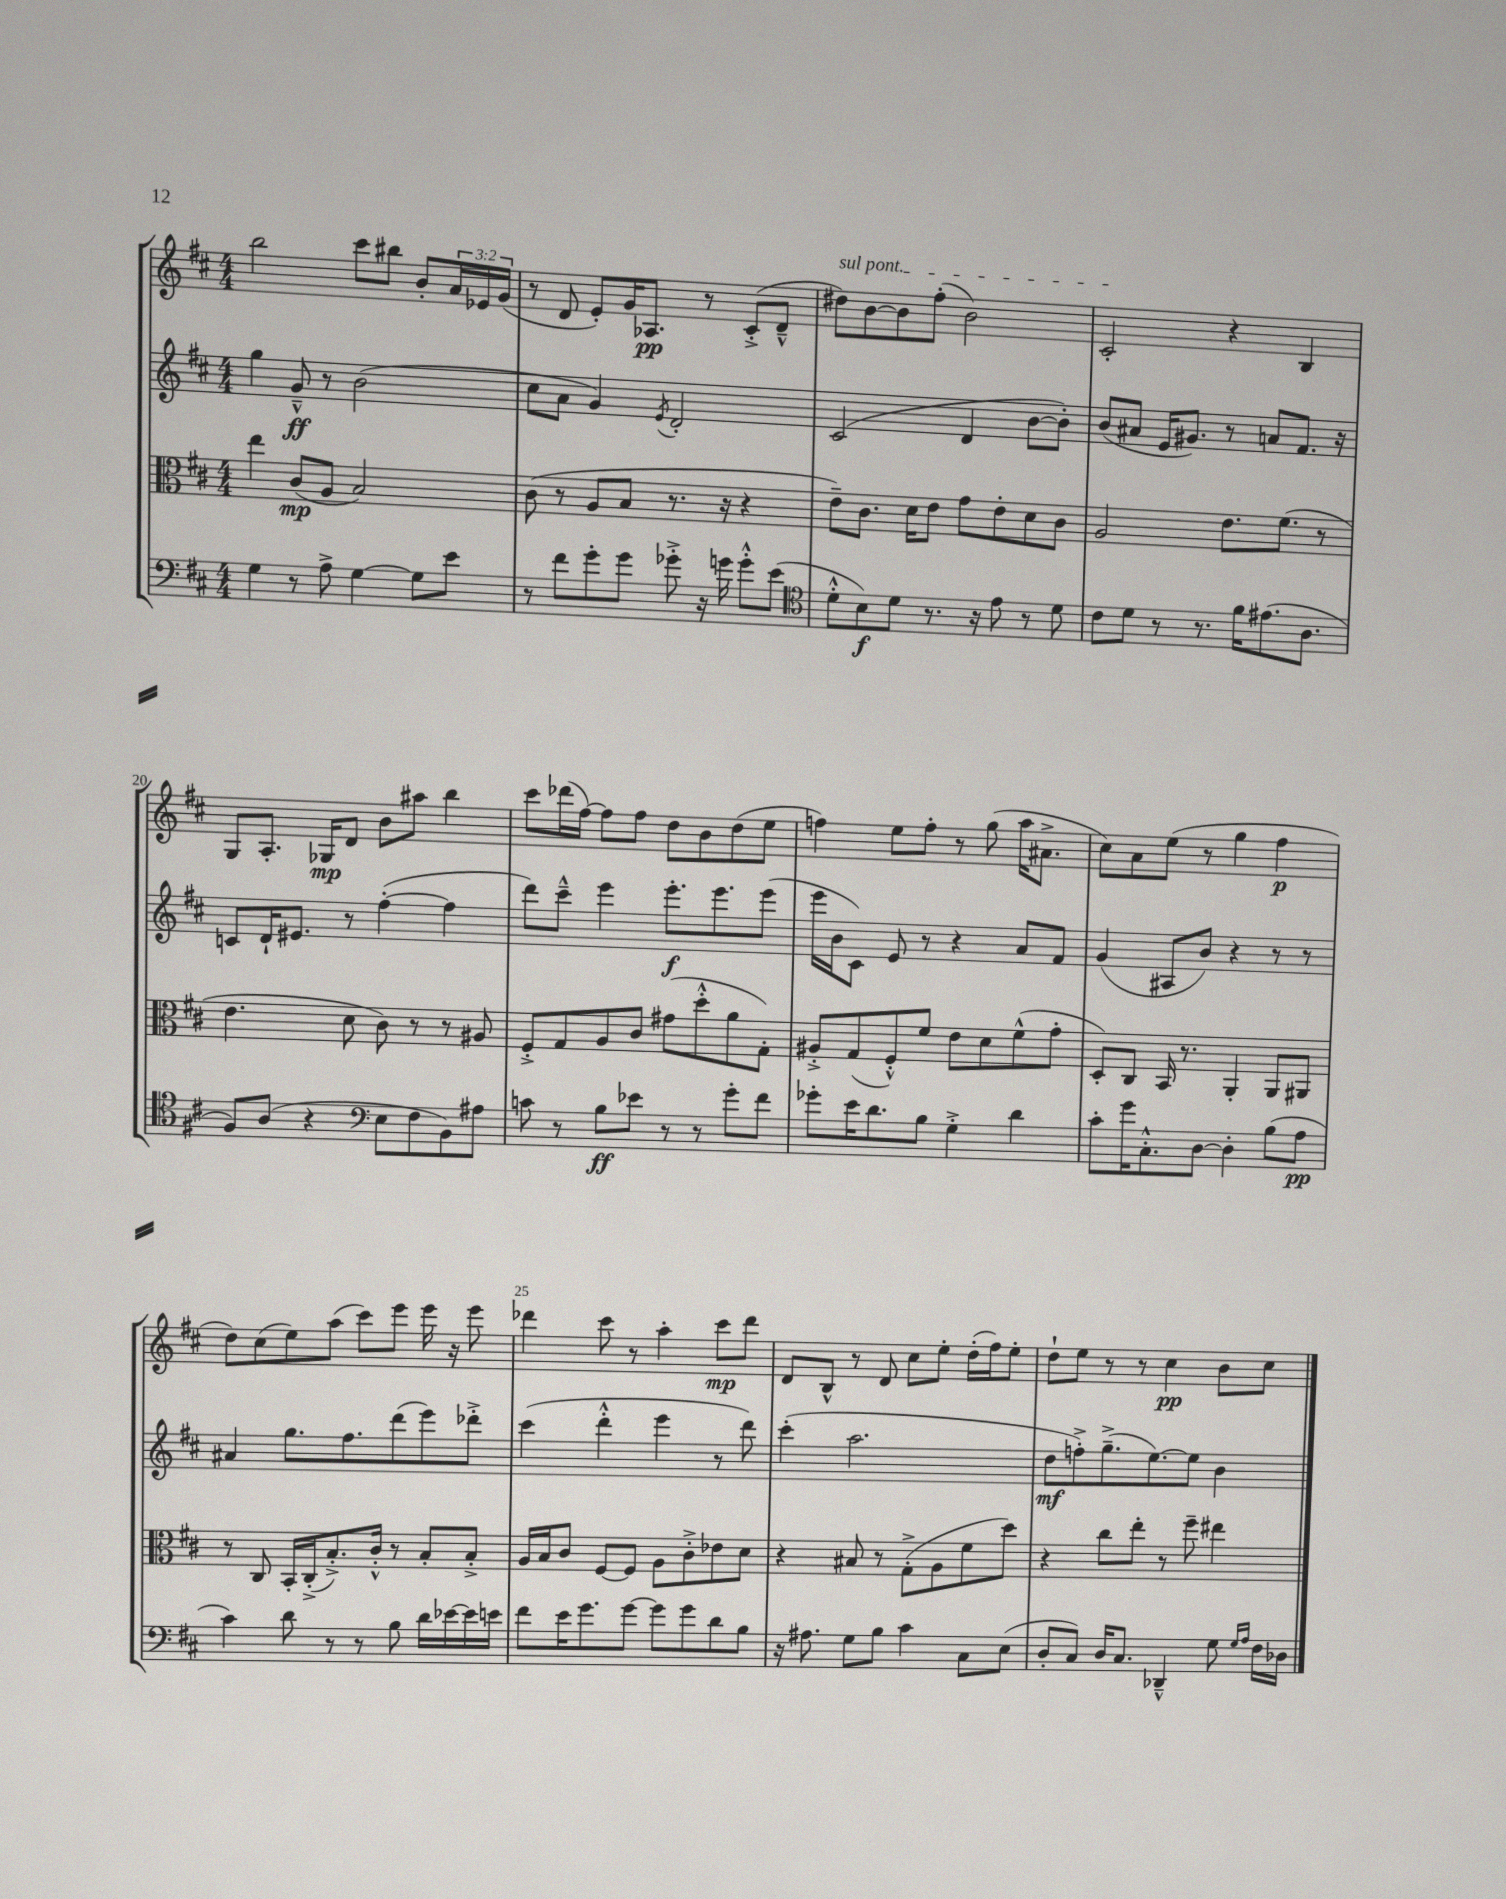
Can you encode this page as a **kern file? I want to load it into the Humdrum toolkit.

**kern	**kern	**kern	**kern
*staff4	*staff3	*staff2	*staff1
*clefF4	*clefC3	*clefG2	*clefG2
*k[f#c#]	*k[f#c#]	*k[f#c#]	*k[f#c#]
*M4/4	*M4/4	*M4/4	*M4/4
4G\	4ee\	4gg\	2bb\
8r	(8c#/L	8g~^^/	.
8A^\	8A/J	8r	.
[4G\	2B/)	(2b\	8ccc#\L
.	.	.	8bb#\J
8G\]L	.	.	8b'/L
8e\J	.	.	24a/L
.	.	.	24e-/
.	.	.	(24g/JJ
=	=	=	=
8r	(8c#\	8cc#\L	8r
8f#\L	8r	8a\J	8d/
8g'\	8A/L	4g/)	8e'/L)
8g\J	8B/J	.	16g/K
.	.	.	8.A-/J
.	.	8qe/	.
8g-'^\	8.r	2d'/	.
16r	.	.	8r
16g\	16r	.	.
8g'^^\L	4r	.	(8c#'^/L
(8e\J	.	.	8d~^^/J
=	=	=	=
*clefC4	*	*	*
8d'^^\L	8e~\L)	(2c#/	8dd#\L)
8B\)	8.c#\J	.	[8b\
8d\J	.	.	8b\]
.	16d\LK	.	.
8.r	8e\J	.	(8ff#'\J
.	8g\L	4d/	2b\)
16r	.	.	.
8e\	8e'\	.	.
8r	8d\	[8b\L	.
8d\	8c#\J	8b'\]J)	.
=	=	=	=
8c#\L	2A/	(8b/L	2c#'/
8d\J	.	8a#/J	.
8r	.	16e/LK	.
.	.	8.g#/J)	.
8.r	.	.	.
.	8.e\L	8r	4r
16f#\LK	.	.	.
(8.e#\	.	8a/L	.
.	(8.f#\J	.	.
.	.	8.f#/J	4B/
8.A\J	.	.	.
.	8r	.	.
.	.	16r	.
=	=	=	=
8F#/L)	4.e\	8c/L	8G/L
(8A/J	.	16d`/K	8.A'/J
.	.	8.e#/J	.
4r	.	.	.
.	.	.	16G-/LK
.	8d\	8r	8d/J
*clefF4	*	*	*
8E\L	8c#\)	([4ff#'\	8b\L
8F#\	8r	.	8aa#\J
8BB\)	8r	4ff#\]	4bb\
8A#\J	8A#/	.	.
=	=	=	=
8c\	8F#'^/L	8ddd\L)	8ccc#\L
8r	8G/	8ccc#~^^\J	(16ddd-\L
.	.	.	[16ff#\JJ)
8B\L	8A/	4eee\	8ff#\]L
8e-\J	8c#/J	.	8ff#\J
8r	(8g#\L	8.eee'\L	8dd\L
8r	8dd'^^\	.	8b\
.	.	8.eee\	.
8g'\L	8a\	.	(8dd\
8f#\J	8G'\J)	(8eee\J	8ee\J
=	=	=	=
8g-'\L	8A#'^/L	16eee\LL	4ff\)
.	.	16b\J	.
16e\K	(8G/	8c#\J)	.
8.d\	.	.	.
.	8F#'^^/)	8e/	8ee\L
8B\J	8f#/J	8r	8ff'\J
4G'^\	8e\L	4r	8r
.	8d\	.	(8gg\
4d\	(8f#^^\	8a/L	16aa\LK
.	.	.	8.a#^\J
.	8g'\J	8f#/J	.
=	=	=	=
8c#'\L	8D'/L)	(4g/	8cc#\L)
16g\K	8C#/J	.	8a\
8.C#'^^\	.	.	.
.	16BB/	8A#/L	(8ee\J
.	8.r	.	.
[8D\J	.	8b/J)	8r
4D'\]	4AA'/	4r	4gg\
(8B\L	8AA/L	8r	4ff#\
8A\J	8AA#/J	8r	.
=	=	=	=
4c#\)	8r	4a#/	8dd\L)
.	8C#/	.	(8cc#\
8d\	16BB'/LL	8.gg\L	8ee\)
.	(16C#'^/J	.	.
8r	8.B'^/)	.	(8aa\J
.	.	8.ff#\	.
8r	.	.	8ccc#\L)
.	16c#'^^/Jk	.	.
8B\	8r	(8ddd\	8eee\J
16d\LL	8B'/L	8eee\)	16eee\
[16e-\	.	.	16r
16e-\]	8B'^/J	8ddd-'^\J	8eee\
16e\JJ	.	.	.
=	=	=	=
8f#\L	16A/LL	(4ccc#\	4ddd-\
.	16B/J	.	.
16e\K	8c#/J	.	.
8.g\	.	.	.
.	[8F#/L	4ddd'^^\	8ccc#\
[8g\J	8F#/]J	.	8r
8g\]L	8A\L	4eee\	4aa'\
8g\	8c#'^\	.	.
8d\	8e-\	8r	8ccc#\L
8B\J	8d\J	8ddd\)	8ddd-\J
=	=	=	=
16r	4r	(4ccc#'\	8d/L
8.A#\	.	.	.
.	.	.	8B^^/J
8G\L	8B#/	2.aa\	8r
8B\J	8r	.	8d/
4c#\	(8G'^\L	.	8cc#\L
.	8A\	.	8ee'\J
8C#\L	8f#\	.	(16dd'\LL
.	.	.	16ff#\J)
(8E\J	8dd\J)	.	8ee'\J
=	=	=	=
8D'/L	4r	8dd\L	8dd`\L
8C#/J)	.	8ff'^\)	8ee\J
16D/LK	8cc#\L	(8.gg~^\	8r
8.C#/J	.	.	.
.	8ee'\J	.	8r
.	.	[8.ee\)	.
4DD-~^^/	8r	.	4cc#\
.	8ff#~\	8ee\]J	.
8G\	4ee#\	4b\	8b\L
16qqG/LL	.	.	.
16qqA/JJ	.	.	.
16F#\LL	.	.	8cc#\J
16D-\JJ	.	.	.
==	==	==	==
*-	*-	*-	*-
